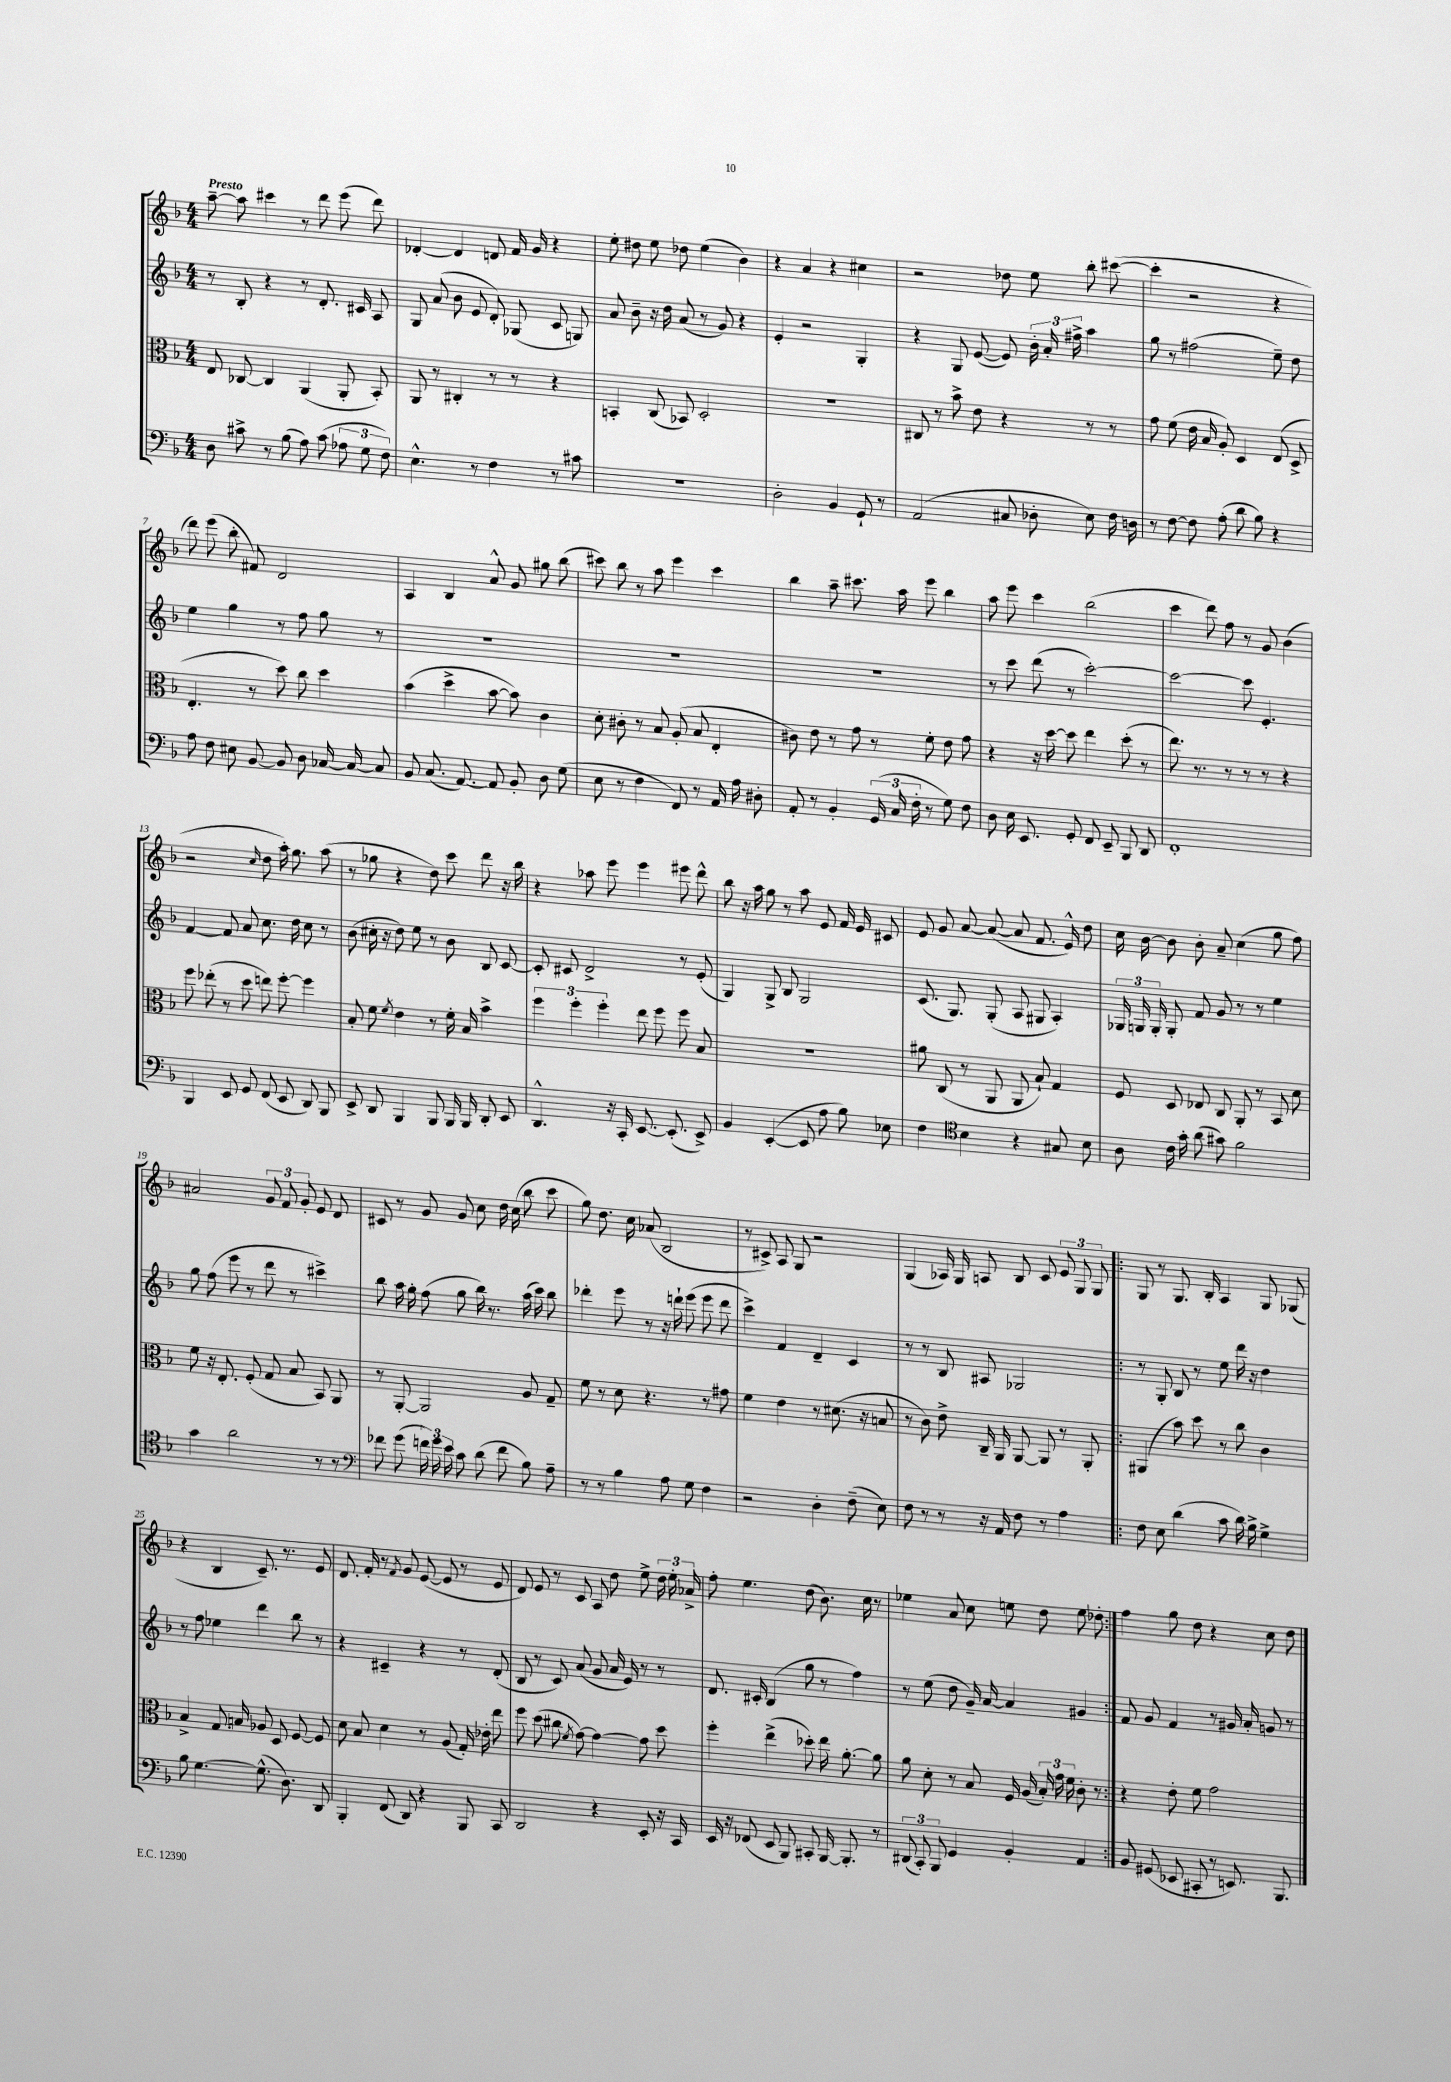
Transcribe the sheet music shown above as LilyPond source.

<<
\new StaffGroup <<
\new Staff = "s0" {
    \clef treble \key f \major \numericTimeSignature \time 4/4 \tempo "Presto"
    \autoBeamOff a''8~-- a''8 cis'''4 r8 d'''8 e'''8( d'''8) |
    des'4~-. des'4 d'8 f'16 g'16 r4 |
    e''8-. dis''8 e''8 des''8 e''4( bes'4) |
    r4 a'4 r4 cis''4 |
    r2 des''8 e''8 bes''8-. cis'''8~( |
    cis'''4-. r2 r4 |
    d'''8) e'''8( bes''8-. fis'8) d'2 |
    a4 bes4 a'8-^ g'8 gis''8 bes''8( |
    cis'''8) bes''8 r8 a''8 e'''4 cis'''4 |
    bes''4 a''8-- cis'''8. a''16 e'''8 bes''4 |
    a''8 e'''8 c'''4 bes''2( |
    c'''4 d'''8) f''8 r8 g'8 bes'4( |
    r2 \grace { c''16 } d''8 a''16-.) g''8. a''8( |
    r8 ges''8 r4 d''8) c'''8 d'''8 r16 bes''16 |
    r4 aes''8 e'''8 e'''4 eis'''8 d'''8-^ |
    bes''8 r16 a''16 g''8 r8 a''8 e'8 f'16 e'16 cis'8 |
    e'8 g'8 a'8~ a'8~( a'8 f'8. e'16-^) d''8 |
    c''16 bes'16~ bes'8 bes'8-. a'8-- c''4( g''8 f''8) |
    ais'2 \tuplet 3/2 { g'8 f'8 g'8-. } e'8 d'8 |
    cis'8 r8 g'8 g'8 c''8 d''16 c''16( bes''8 c'''8 |
    g''8) d''8. c''16 aes'8( bes2 |
    r8 cis'8->) a8 g8 r2 |
    g4( aes16) g16 a8 bes8 c'8 \tuplet 3/2 { e'8 g8 g8 } |
    \repeat volta 2 { g8 r8 g8. bes16-. a4 g8 ges8( |
    r4 bes4 c'8.--) r8. e'8 |
    d'8. f'16-. r8 \acciaccatura { f'8 } g'8 e'8~( e'8 r8 e'8 |
    d'8) e'8 r8 c'8 a8 d''8 e''8-> \tuplet 3/2 { d''16 e''16-. aes'16-> } |
    f''8-. e''4. d''8( bes'8.) c''16 r8 |
    ees''4 a'8 c''8 e''8 d''8 e''8 des''8-. | }
    f''4 g''8 d''8 r4 c''8 d''8 \bar "|." |
}
\new Staff = "s1" {
    \clef treble \key f \major \numericTimeSignature \time 4/4
    \autoBeamOff r8 bes8-. r4 r8 d'8.-. cis'16 a8 |
    g8 a'8( bes'8 e'8 d'8-.) ges8( c'8 g8) |
    a'8 bes'8-- r16 d''16 a'8( r8 g'8) r4 |
    e'4-. r2 g4-. |
    r4 g8 e'8~( e'8) \tuplet 3/2 { bes'16-. a'16-. fis''16-> } a''4 |
    g''8 r8 fis''2( e''8--) d''8 |
    e''4 g''4 r8 f''8 g''8 r8 |
    R1 |
    R1 |
    R1 |
    r8 c'''8 d'''8( r8 c'''2~-.) |
    c'''2~ c'''8 e'4.-. |
    f'4~ f'8 a'8 c''8. d''16 c''8 r8 |
    bes'8( cis''16-. r16 d''8) e''8 r8 bes'8 bes8 c'8~ |
    c'8-. cis'8 d'2-> r8 e'8-.( |
    g4) g8-> bes8 g2 |
    c'8.( g8.) g8-.( a8 gis8 a4-.) |
    \tuplet 3/2 { ges16 g16 g16-. } g8-. f'8 g'8 r8 r8 e''4 |
    g''8 f''8( e'''8 r8 d'''8 r8 cis'''4->) |
    bes''8 a''16 g''16-. f''8( g''8 bes''16) r8. a''16( c'''16) bes''8 |
    des'''4-. e'''8 r8 r16 d'''16-! e'''8( e'''8 d'''8 |
    c'''4->) f'4 d'4-- c'4 |
    r8 r8 bes8 ais8 ges2 |
    \repeat volta 2 { r8 g8-. bes8 r8 e''8 d'''16 r16 d''4 |
    r8 f''8 ees''4 d'''4 bes''8 r8 |
    r4 cis'4-- r4 r8 d'8-.( |
    bes8 r8 c'8) a'8( g'8 a'16 e'16) r8 r8 |
    d'8. cis'16-. bes4( g''8 r8 f''4) |
    r8 e''8( d''8 g'16--) a'16~ a'4 gis'4 | }
    f'8 g'8 f'4 r8 gis'16 a'16-. g'8 r8 \bar "|." |
}
\new Staff = "s2" {
    \clef alto \key f \major \numericTimeSignature \time 4/4
    \autoBeamOff e8 ces8~ ces4 a,4( a,8-. bes,8-.) |
    a,8 r8 cis4-. r8 r8 r4 |
    b,4-. c8( bes,8) d2-. |
    R1 |
    cis8 r8 bes'8-> e'8 r4 r8 r8 |
    g'8 f'8( e'16 bes16 a8-.) d4 e8( d8-> |
    e4.-. r8 d''8) c''8 d''4 |
    bes'4( d''4-> bes'8~ bes'8) c'4 |
    d'8-. cis'8-. r8 bes8 a8-.( bes8 e4-. |
    cis'8) e'8 r8 g'8 r8 f'8-. e'8 g'8 |
    r4 r16 d''16~ d''8 e''4 d''8-.( r8 |
    e''8.) r8. r8 r8 r8 r4 |
    f''8 ees''8-.( r8 d''8 e''8) f''8~-. f''4 |
    bes8-. f'8 \acciaccatura { f'8 } e'4 r8 f'16-. bes16 bes'4-> |
    \tuplet 3/2 { f''4 f''4-. f''4-. } e''8 f''8 f''8 bes8 |
    R1 |
    ais'8 c8( r8 a,8 a,8 bes8-!) g4 |
    f8 d8 ees8 c8 a,8-. r8 bes,8 d'8 |
    f'8 r16 e8.-. f8-.( g8 bes8 bes,8) a,8 |
    r8 a,8~-. a,2 a8 g8-- |
    f'8 r8 d'8 r4. r8 gis'8 |
    f'4 e'4 r8 dis'8.( r16 b8 |
    r8 c'8) e'8-> c16-- a,16 a,8~ a,8 r8 a,8-. |
    \repeat volta 2 { ais,4( bes'8) d''8 r8 c''8 c'4 |
    bes4-> g8. b16 aes8 d8 f8~ f8 |
    d'8 bes8 d'4 r8 a8( g16-.) ees'16-. e''8 |
    f''8 d''8( cis''8 \acciaccatura { f'8 } g'8~) g'4~ g'8 d''8 |
    f''4-. e''4->( des''8-.) e''16 a'8.~-. a'8 |
    a'8 d'8-. r8 bes8 f16 a16( \tuplet 3/2 { bes16-.) g'16 f'16 } c'8-. r8 | }
    r4 e'8-. f'8 g'2 \bar "|." |
}
\new Staff = "s3" {
    \clef bass \key f \major \numericTimeSignature \time 4/4
    \autoBeamOff d8 cis'8-> r8 bes8( a8) cis'8( \tuplet 3/2 { aes8 g8 f8) } |
    e4.-^ r8 f4 r8 cis'8 |
    R1 |
    d2-. bes,4 g,8-! r8 |
    a,2( cis8 des8-. e8) f16 d16 |
    r8 f8~ f8 a8-.( d'8 bes8) r4 |
    a8 f8 eis8 bes,8~ bes,8 d8 ces16~ ces16~ ces8 |
    bes,8 c8.( a,8.~) a,8 bes,8-. d8 g8( |
    e8 r8 f4 f,8) r8 a,16 a16 dis8-. |
    a,8-. r8 bes,4-. \tuplet 3/2 { g,16( c16 f16-. } r8 g8) f8 |
    d8 e16 e,8. g,8-. f,8 e,8-- bes,,8 d,8 |
    f,1-. |
    bes,,4 e,8 g,8 f,8( e,8 d,8) bes,,8 |
    e,8-> d,8 bes,,4 bes,,8 bes,,16 bes,,16 d,8-. e,8 |
    d,4.-^ r16 c,16-. e,8.~ e,8.-.( e,8->) |
    bes,4 e,4~-.( e,8 a8 bes8) ees8 |
    f4 \clef tenor bes4 r4 gis8 bes8 |
    a8 c'16 g'16-. a'8( gis'8) f'2 |
    g'4 a'2 r8 r8 |
    \clef bass fes'8 g'8( \tuplet 3/2 { f'16) g'16 e'16 } c'8 d'8( f'8 bes8) a8-- |
    r8 r8 bes4 a8 g8 f4 |
    r2 d4-. f8--( e8) |
    f8 r8 r8 r16 a,16 f8 r8 a4 |
    \repeat volta 2 { f8 e8 d'4( c'8 d'16) bes16-> g4-> |
    bes8 g4.~ g8.-^( d8.) d,8 |
    bes,,4-. f,8( d,8) r4 bes,,8 c,8 |
    d,2 r4 e,8-. r16 c,16 |
    e,16 r16 fes,8( e,8 bes,,8) cis,8-. bes,,16~ bes,,8.-. r8 |
    \tuplet 3/2 { dis,8( c,8-.) bes,,8 } g,4 bes,4-. a,4 | }
    bes,8 gis,8( ees,8 cis,8-. r8 e,8.) bes,,8. \bar "|." |
}
>>
>>
